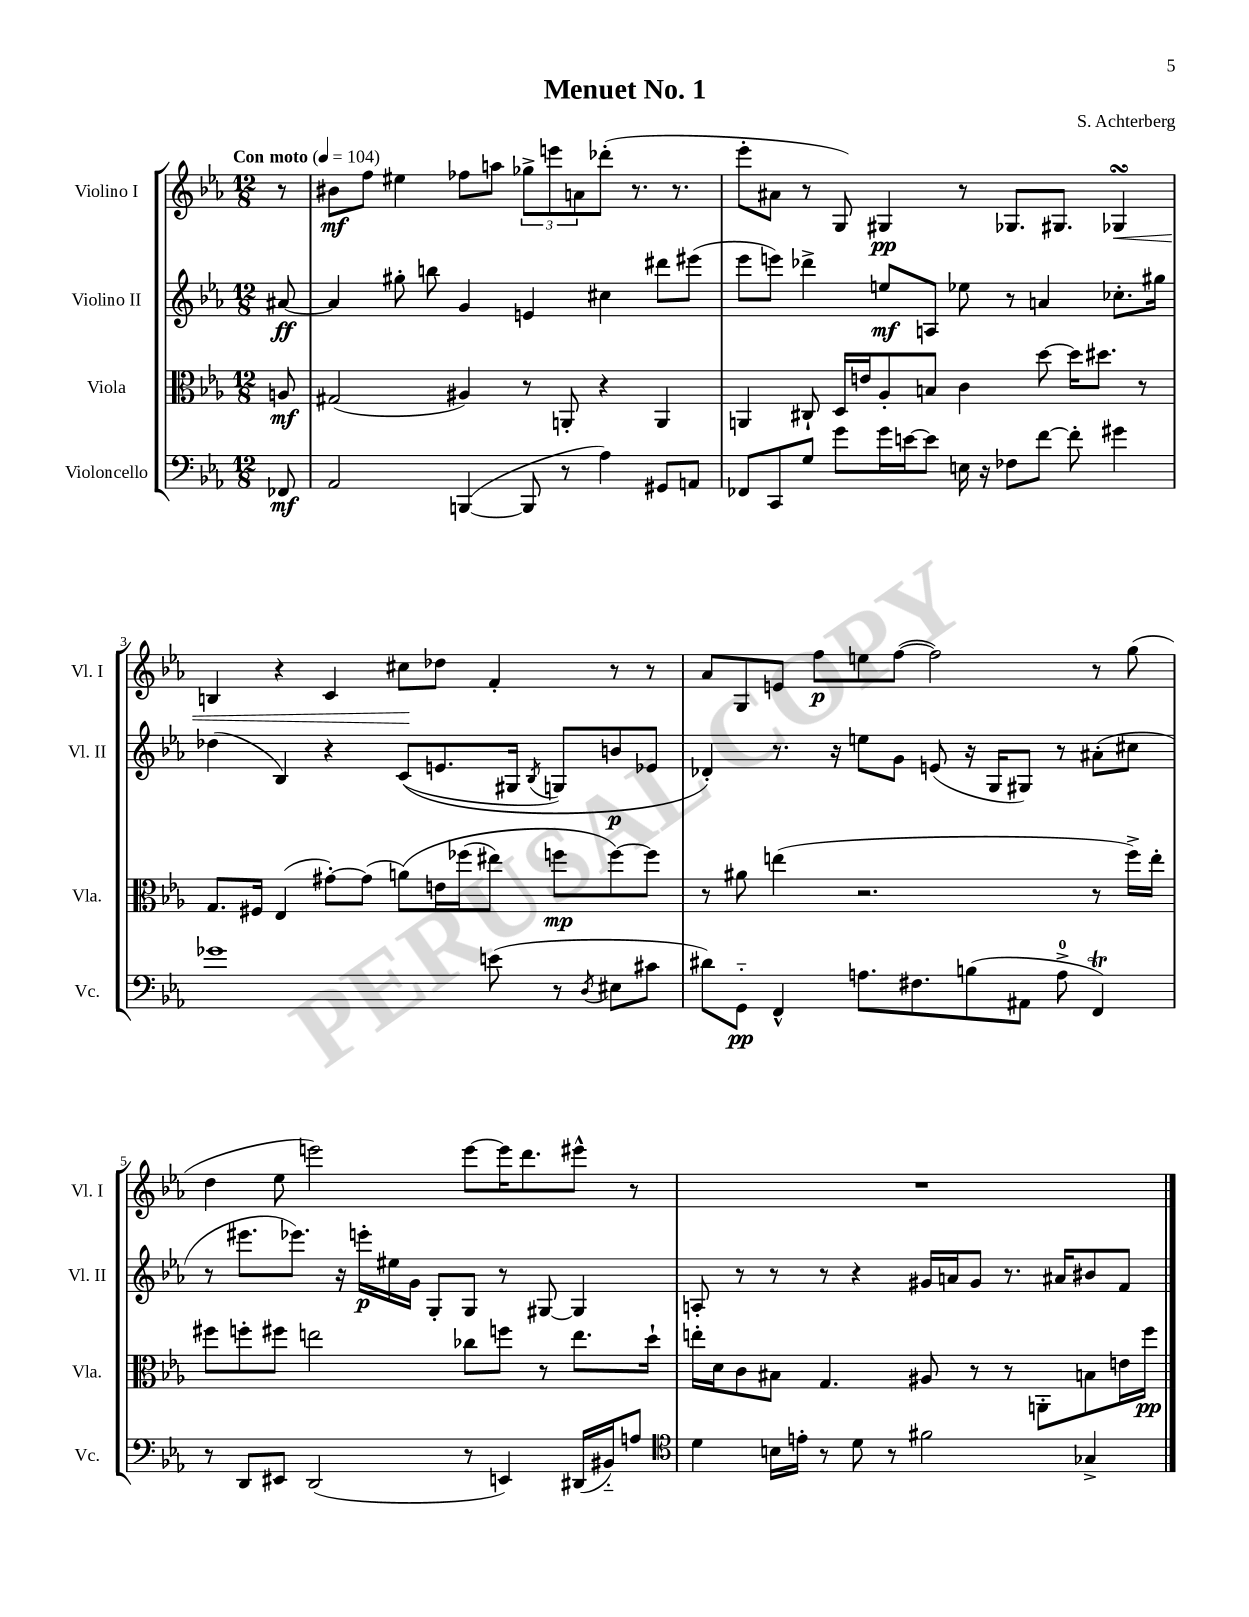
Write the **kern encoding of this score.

**kern	**dynam	**kern	**dynam	**kern	**dynam	**kern	**dynam
*part4	*part4	*part3	*part3	*part2	*part2	*part1	*part1
*staff4	*staff4	*staff3	*staff3	*staff2	*staff2	*staff1	*staff1
*I"Violoncello	*	*I"Viola	*	*I"Violino II	*	*I"Violino I	*
*I'Vc.	*	*I'Vla.	*	*I'Vl. II	*	*I'Vl. I	*
*clefF4	*	*clefC3	*	*clefG2	*	*clefG2	*
*k[b-e-a-]	*	*k[b-e-a-]	*	*k[b-e-a-]	*	*k[b-e-a-]	*
*M12/8	*	*M12/8	*	*M12/8	*	*M12/8	*
*MM104	*	*MM104	*	*MM104	*	*MM104	*
=	=	=	=	=	=	=	=
!	!	!	!	!	!	!LO:TX:a:B:t=Con moto	!
8FF-X/	mf	8An/	mf	[8a#X/	ff	8r	.
=1	=1	=1	=1	=1	=1	=1	=1
2AA-/	.	(2G#X/	.	4a#/]	.	8b#X\L	mf
.	.	.	.	.	.	8ff\J	.
.	.	.	.	8gg#X'\	.	4ee#X\	.
.	.	.	.	8bbn\	.	.	.
([4BBBn/	.	4A#X/)	.	4g/	.	8ff-X\L	.
.	.	.	.	.	.	8aan\J	.
8BBB/]	.	8r	.	4en/	.	12gg-X^\L	.
.	.	.	.	.	.	12eeen\	.
8r	.	8AAn'/	.	.	.	.	.
.	.	.	.	.	.	12an\	.
4A-\)	.	4r	.	4cc#X\	.	(8ddd-X'\J	.
.	.	.	.	.	.	8.r	.
8GG#X/L	.	4AA/	.	8ddd#X\L	.	.	.
.	.	.	.	.	.	8.r	.
8AAn/J	.	.	.	(8eee#X\J	.	.	.
=2	=2	=2	=2	=2	=2	=2	=2
8FF-X/L	.	4AAn/	.	8eee-\L	.	8eee-'\L	.
8CC/	.	.	.	8eeen\J)	.	8a#X\J	.
8G/J	.	8C#X`/	.	4ddd-X^\	.	8r	.
8g\L	.	16D/LL	.	.	.	8G/)	.
.	.	16en/J	.	.	.	.	.
16g\L	.	8A-'/	.	8een/L	mf	4G#X/	pp
[16en\J	.	.	.	.	.	.	.
8e\J]	.	8Bn/J	.	8An/J	.	.	.
16En\	.	4c\	.	8ee-X\	.	8r	.
16r	.	.	.	.	.	.	.
8F-X\L	.	.	.	8r	.	8.G-X/L	.
[8f\J	.	[8dd\	.	4an/	.	.	.
.	.	.	.	.	.	8.G#X/J	.
8f'\]	.	16dd\KL]	.	.	.	.	.
.	.	8.dd#X\J	.	.	.	.	.
!	!	!	!	!	!	!	!LO:HP:b
4g#X\	.	.	.	8.cc-X'\L	.	4G-XsSSs/	<
.	.	8r	.	.	.	.	.
.	.	.	.	16gg#X\Jk	.	.	.
!!LO:LB:g=z
=3	=3	=3	=3	=3	=3	=3	=3
1g-X	.	8.G/L	.	(4dd-X\	.	4Bn/	.
.	.	16F#X/Jk	.	.	.	.	.
.	.	(4E-/	.	4B-/)	.	4r	.
.	.	[8g#X'\L)	.	4r	.	4c/	.
.	.	(8g#\J]	.	.	.	.	.
.	.	(8an\L)	.	((8c/L	.	8cc#X\L	.
.	.	16en\L	.	8.en/	.	8dd-X\J	[
.	.	(16ff-X\J	.	.	.	.	.
(8en\	.	8ee#X\J)	.	.	.	4f'/	.
.	.	.	.	16G#X/Jk	.	.	.
.	.	.	.	8qB-/	.	.	.
8r	.	8ffn\L	mp	8Gn/L)	.	.	.
8qD/	.	.	.	.	.	.	.
8E#X\L	.	[8ff\)	.	8bn/	p	8r	.
8c#X\J	.	8ff\J]	.	8e-X/J	.	8r	.
=4	=4	=4	=4	=4	=4	=4	=4
8d#X\L)	.	8r	.	4d-X'/)	.	8a-/L	.
8GG\J	pp	8a#X\	.	.	.	8G/	.
4FF^^/	.	(4een\	.	8.r	.	8en/J	.
.	.	.	.	.	.	8ff\L	p
.	.	.	.	16r	.	.	.
8.An\L	.	2.r	.	8een\L	.	8een\	.
.	.	.	.	8g\J	.	([8ff\J	.
8.F#X\	.	.	.	.	.	.	.
.	.	.	.	(8en/	.	2ff\])	.
(8Bn\	.	.	.	16r	.	.	.
.	.	.	.	16G/KL	.	.	.
8AA#X\J	.	.	.	8G#X/J)	.	.	.
8A^\	.	.	.	8r	.	.	.
4FFT/)	.	8r	.	(8a#X'\L	.	8r	.
.	.	16ff^\LL)	.	8cc#X\J	.	(8gg\	.
.	.	16ee'\JJ	.	.	.	.	.
!!LO:LB:g=z
=5	=5	=5	=5	=5	=5	=5	=5
8r	.	8ff#X\L	.	8r	.	4dd\	.
8DD/L	.	8ffn'\	.	8.eee#X\L	.	.	.
8EE#X/J	.	8ff#X\J	.	.	.	8ee-\	.
.	.	.	.	8.eee-X\J)	.	.	.
(2DD/	.	2een\	.	.	.	2eeen\)	.
.	.	.	.	16r	.	.	.
.	.	.	.	16eeen'\LL	p	.	.
.	.	.	.	16ee#X\	.	.	.
.	.	.	.	16g\JJ	.	.	.
.	.	.	.	8G'/L	.	.	.
8r	.	8cc-X\L	.	8G/J	.	[8eee\L	.
4EEn/)	.	8ffn\J	.	8r	.	16eee\K]	.
.	.	.	.	.	.	8.ddd\	.
.	.	8r	.	[8G#X/	.	.	.
(16DD#X/LL	.	8.ee\L	.	4G#/]	.	8eee#X^^\J	.
16BB#X/J)	.	.	.	.	.	.	.
8An/J	.	.	.	.	.	8r	.
.	.	16dd`\Jk	.	.	.	.	.
=6	=6	=6	=6	=6	=6	=6	=6
*clefC4	*	*	*	*	*	*	*
4d\	.	16een'\LL	.	8An'/	.	1.r	.
.	.	16d\J	.	.	.	.	.
.	.	8c\	.	8r	.	.	.
16Bn\LL	.	8B#X\J	.	8r	.	.	.
16en'\JJ	.	.	.	.	.	.	.
8r	.	4.G/	.	8r	.	.	.
8d\	.	.	.	4r	.	.	.
8r	.	.	.	.	.	.	.
2f#X\	.	8A#X/	.	16g#X/LL	.	.	.
.	.	.	.	16an/J	.	.	.
.	.	8r	.	8g#/J	.	.	.
.	.	8r	.	8.r	.	.	.
.	.	8AAn'\L	.	.	.	.	.
.	.	.	.	16a#X/KL	.	.	.
4G-X^/	.	8Bn\	.	8b#X/	.	.	.
.	.	16en\L	.	8f/J	.	.	.
.	.	16ff\JJ	pp	.	.	.	.
==	==	==	==	==	==	==	==
*-	*-	*-	*-	*-	*-	*-	*-
